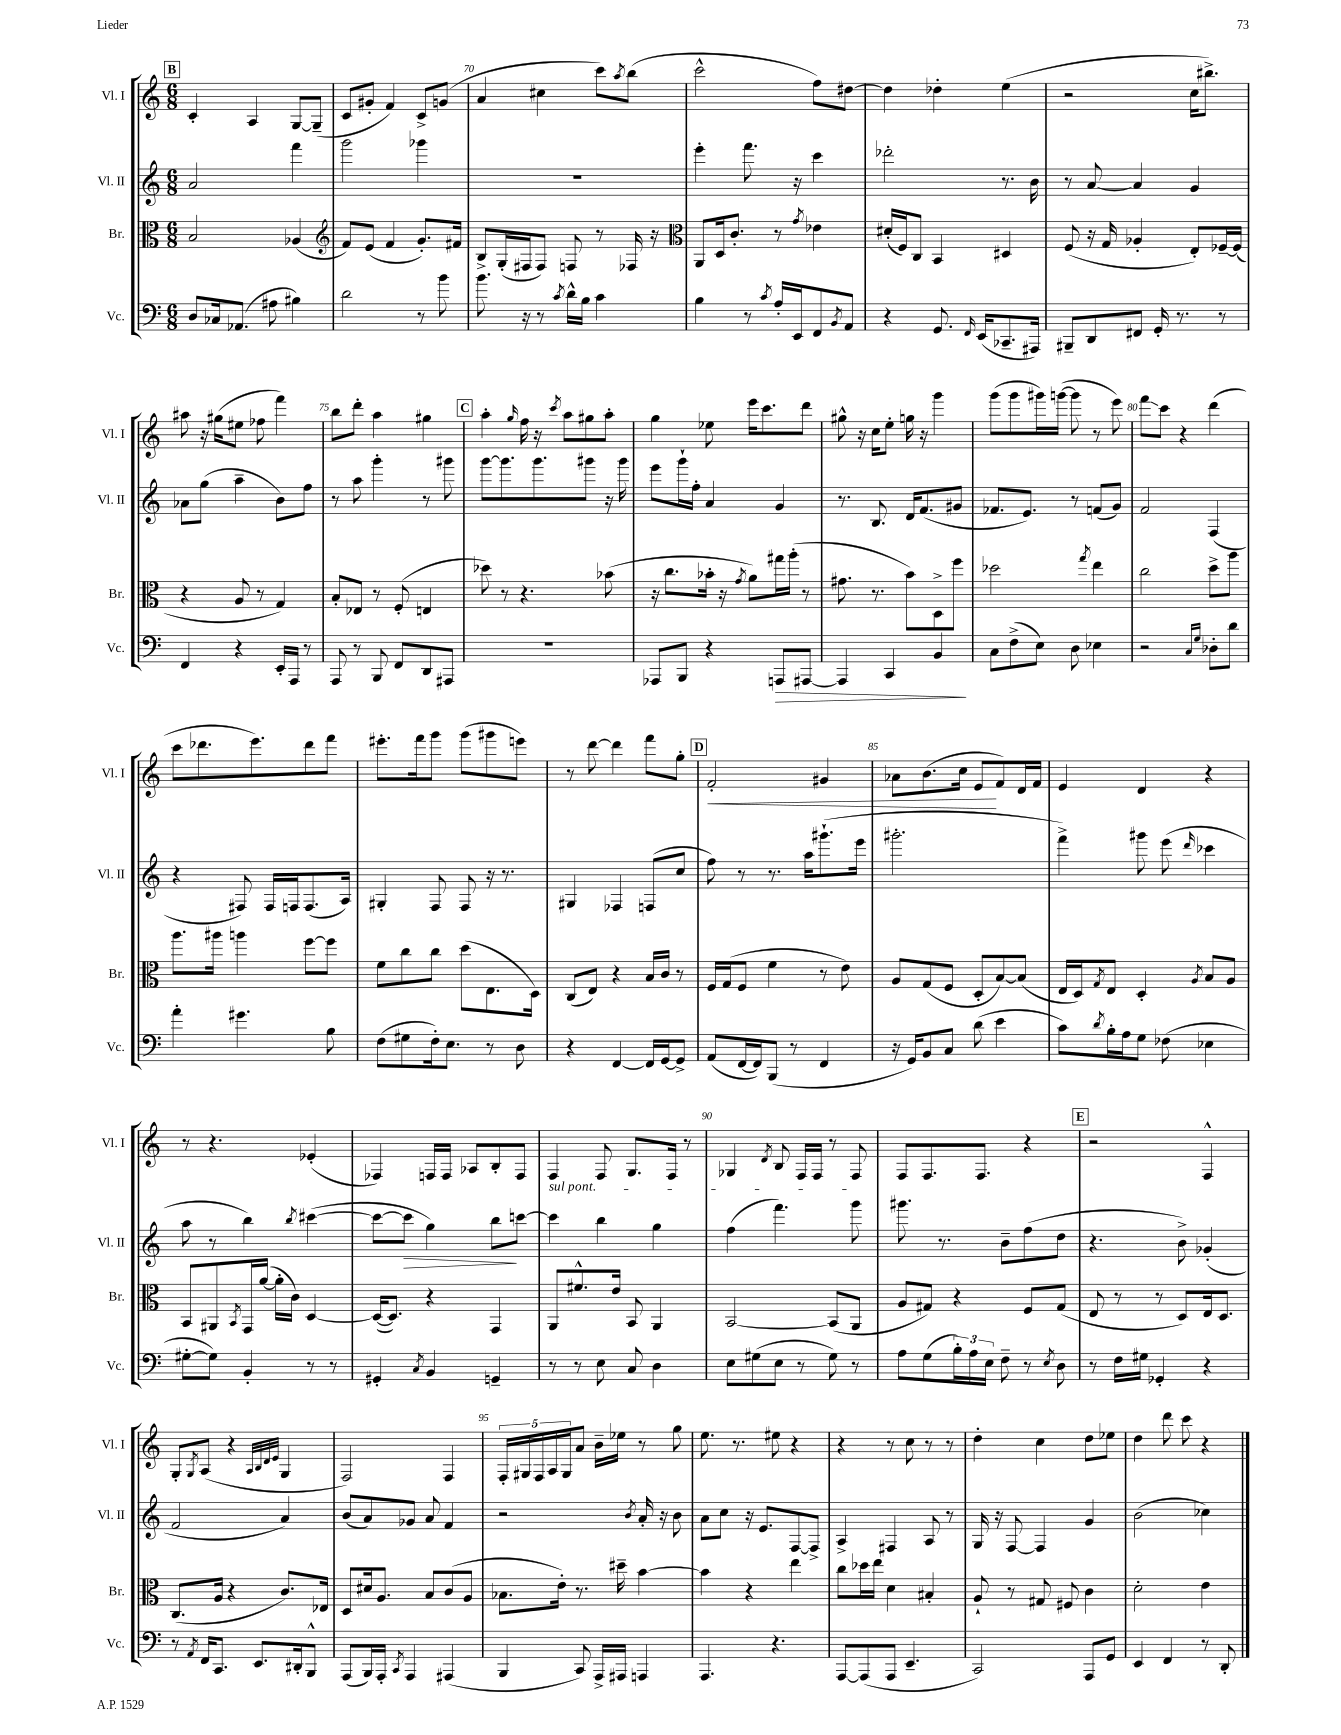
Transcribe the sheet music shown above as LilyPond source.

<<
\new StaffGroup <<
\new Staff = "s0" \with { instrumentName = "Vl. I" shortInstrumentName = "Vl. I" } {
    \clef treble \key c \major \numericTimeSignature \time 6/8
    \mark \markup { \box "B" } c'4-. a4 g8~ g8--( |
    c'8 gis'8-. f'4) c'8-> g'8( |
    a'4 cis''4 c'''8) \acciaccatura { a''8 } b''8( |
    c'''2-^ f''8) dis''8~ |
    dis''4 des''4-. e''4( |
    r2 c''16 bis''8.->) |
    ais''8 r16 gis''16( eis''8 fes''8 f'''4) |
    b''8 d'''8-. a''4 gis''4 |
    \mark \markup { \box "C" } a''4-. \grace { g''16 } f''16 r16 \acciaccatura { c'''8 } a''8 gis''8 a''8-. |
    g''4 ees''8 e'''16 c'''8. d'''8 |
    gis''8-^ r16 c''16 e''8-. g''16 r16 g'''4 |
    g'''8( g'''8 gis'''16) g'''16~( g'''8 r8 e'''8) |
    f'''8\glissando c'''8 r4 d'''4( |
    c'''8 des'''8. e'''8.) des'''8 f'''8 |
    eis'''8.-. f'''16 g'''8 g'''8( gis'''8 e'''8) |
    r8 d'''8~ d'''4 f'''8 g''8-. |
    \mark \markup { \box "D" } f'2-.\< gis'4 |
    aes'8 b'8.( c''16 e'8\! f'8) d'16 f'16 |
    e'4 d'4 r4 |
    r8 r4. ees'4-.( |
    fes4) f16 f16 aes8 b8-. f8 |
    f4 f8 g8. f16 r8 |
    ges4 \acciaccatura { d'8 } b8 f16 f16 r8 f8 |
    f8 f8. f8. r4 |
    \mark \markup { \box "E" } r2 f4-^ |
    g8-. \acciaccatura { g8 } a8( r4 \grace { a32 b32 d'32 e'32 } g4 |
    f2) f4 |
    \tuplet 5/4 { f16-. gis16 f16 a16 gis16 } a'8 b'16-- ees''16 r8 g''8 |
    e''8. r8. eis''8 r4 |
    r4 r8 c''8 r8 r8 |
    d''4-. c''4 d''8 ees''8 |
    d''4 d'''8 c'''8 r4 \bar "|." |
}
\new Staff = "s1" \with { instrumentName = "Vl. II" shortInstrumentName = "Vl. II" } {
    \clef treble \key c \major \numericTimeSignature \time 6/8
    \mark \markup { \box "B" } a'2 f'''4 |
    g'''2 ges'''4 |
    R2. |
    e'''4-. f'''8. r16 c'''4 |
    des'''2-. r8. b'16 |
    r8 a'8~ a'4 g'4 |
    aes'8 g''8( a''4-- b'8) f''8 |
    r8 a''8 g'''4-. r8 gis'''8 |
    \mark \markup { \box "C" } g'''8~ g'''8. g'''8. gis'''8 r16 gis'''16 |
    e'''8 g'''16-! f''16-. a'4 g'4 |
    r8. b8. d'16 f'8.( gis'8 |
    fes'8. e'8.) r8 f'8( g'8) |
    f'2 f4( |
    r4 fis8) fis16 f16 f8.( a16) |
    gis4-. f8 f8 r16 r8. |
    gis4 fes4 f8( c''8 |
    \mark \markup { \box "D" } f''8) r8 r8. a''16 gis'''8.-!( e'''16 |
    gis'''2.-. |
    f'''4->) gis'''8 e'''8( \grace { d'''16 } ces'''4 |
    a''8 r8 b''4) \acciaccatura { b''8 } cis'''4~( |
    cis'''8~ cis'''8\> g''4) b''8\! c'''8~ |
    \once \override TextSpanner.bound-details.left.text = \markup { \italic "sul pont." } c'''4\startTextSpan b''4 g''4 |
    f''4( f'''4.) g'''8\stopTextSpan |
    gis'''8. r8. b'8-- f''8( d''8 |
    \mark \markup { \box "E" } r4. b'8->) ges'4-.( |
    f'2 a'4) |
    b'8( a'8) ges'8 a'8 f'4 |
    r2 \acciaccatura { b'8 } a'16-. r16 b'8 |
    a'8 c''8 r16 e'8. f8~ f8-> |
    a4-> fis4 a8 r8 |
    g16 r16 f8~ f4 g'4 |
    b'2( ces''4) \bar "|." |
}
\new Staff = "s2" \with { instrumentName = "Br." shortInstrumentName = "Br." } {
    \clef alto \key c \major \numericTimeSignature \time 6/8
    \mark \markup { \box "B" } b2 aes4( |
    \clef treble f'8) e'8( f'4 g'8.-.) fis'16 |
    b8-> g16-.( fis16 fis8) f8 r8 fes16 r16 |
    \clef alto a,8 d16 c'8.-. r8 \acciaccatura { g'8 } ees'4 |
    dis'16-.( f16) c8 b,4 dis4 |
    f8( r16 g16 aes4-. e8-.) fes16~-- fes16( |
    r4 a8 r8 g4) |
    b8-. ees8 r8 f8-.( e4 |
    \mark \markup { \box "C" } des''8) r8 r4. bes'8( |
    r16 c''8. bes'16-. r16 \acciaccatura { g'8 } a'8) gis''16 a''16-.( r8 |
    gis'8. r8. b'8) d8-> f''8 |
    des''2 \acciaccatura { g''8 } e''4 |
    c''2 d''8-> a''8 |
    a''8. ais''16 a''4 f''8~ f''8 |
    f'8 c''8 c''8 d''8( e8. d16) |
    c8( e8) r4 b16 c'16 r8 |
    \mark \markup { \box "D" } f16 g16( f8 f'4 r8 e'8) |
    a8 g8( f8 d8-. b8~) b8( |
    e16 d16) \acciaccatura { g8 } e8 d4-. \acciaccatura { a8 } b8 a8 |
    b,8 ais,8 \acciaccatura { b,8 } g,16 a'16~( a'16-. c'16) d4~ |
    d16~( d8.) r4 g,4 |
    a,8 fis'8.-^ e'16 b,8 a,4 |
    b,2~ b,8( a,8 |
    a8 gis8) r4 f8 gis8( |
    \mark \markup { \box "E" } e8 r8 r8 d8) e16 d8. |
    c8.( a16 r4 c'8.) ees16 |
    d8 dis'16 a8. b8 c'8( a8 |
    bes8. e'16-.) r8. dis''16-- b'4~ |
    b'4 r4 e''4 |
    c''8 des''16 e''16 d'4 bis4-. |
    a8-! r8 gis8 fis8 c'4 |
    d'2-. e'4 \bar "|." |
}
\new Staff = "s3" \with { instrumentName = "Vc." shortInstrumentName = "Vc." } {
    \clef bass \key c \major \numericTimeSignature \time 6/8
    \mark \markup { \box "B" } d8 ces16 aes,8.( ais8 bis4) |
    d'2 r8 b'8 |
    b'8. r16 r8 \acciaccatura { c'8 } d'16-^ b16 c'4 |
    b4 r8 \acciaccatura { c'8 } a16-. e,16 f,8 \acciaccatura { b,8 } a,8 |
    r4 g,8. \grace { f,16 } e,16( ces,8.-- ais,,16) |
    bis,,8-- d,8 fis,8 g,16-. r8. r8 |
    f,4 r4 e,16-. a,,16 r8 |
    a,,8 r8 b,,8 f,8 d,8 ais,,8 |
    \mark \markup { \box "C" } R2. |
    aes,,8 b,,8 r4 a,,8\> ais,,8~ |
    ais,,4 c,4 b,4\! |
    c8 f8->( e8) d8 ees4 |
    r2 \grace { c16 g16 } des8-. d'8 |
    a'4-. gis'4. b8 |
    f8( gis8 f16-.) e8. r8 d8 |
    r4 f,4~ f,16 g,16~ g,8-> |
    \mark \markup { \box "D" } a,8( f,16~ f,16) b,,8( r8 f,4 |
    r16 g,16) b,8 c8 d'8( e'4 |
    c'8) \acciaccatura { d'8 } b16-. a16 g8 fes8( ees4 |
    gis8~-. gis8) b,4-. r8 r8 |
    gis,4-. \acciaccatura { c8 } b,4 g,4-- |
    r8 r8 e8 c8 d4 |
    e8 gis8( e8 r8 gis8) r8 |
    a8 g8( \tuplet 3/2 { b16-.) a16 e16 } f8-- r8 \acciaccatura { e8 } d8 |
    \mark \markup { \box "E" } r8 f16 gis16 ges,4-. r4 |
    r8 \acciaccatura { a,8 } f,16 c,8. e,8. dis,16-. b,,8-^ |
    a,,8( b,,16) a,,16-. \acciaccatura { c,8 } a,,4 ais,,4( |
    b,,4 c,8) a,,16-> ais,,16 a,,4 |
    a,,4. r4. |
    a,,8~ a,,8( a,,8 e,4.-- |
    c,2) a,,8 g,8 |
    e,4 f,4 r8 d,8-. \bar "|." |
}
>>
>>
\layout { \context { \Score currentBarNumber = #68 \override BarNumber.break-visibility = ##(#f #t #t) barNumberVisibility = #(every-nth-bar-number-visible 5) } }
